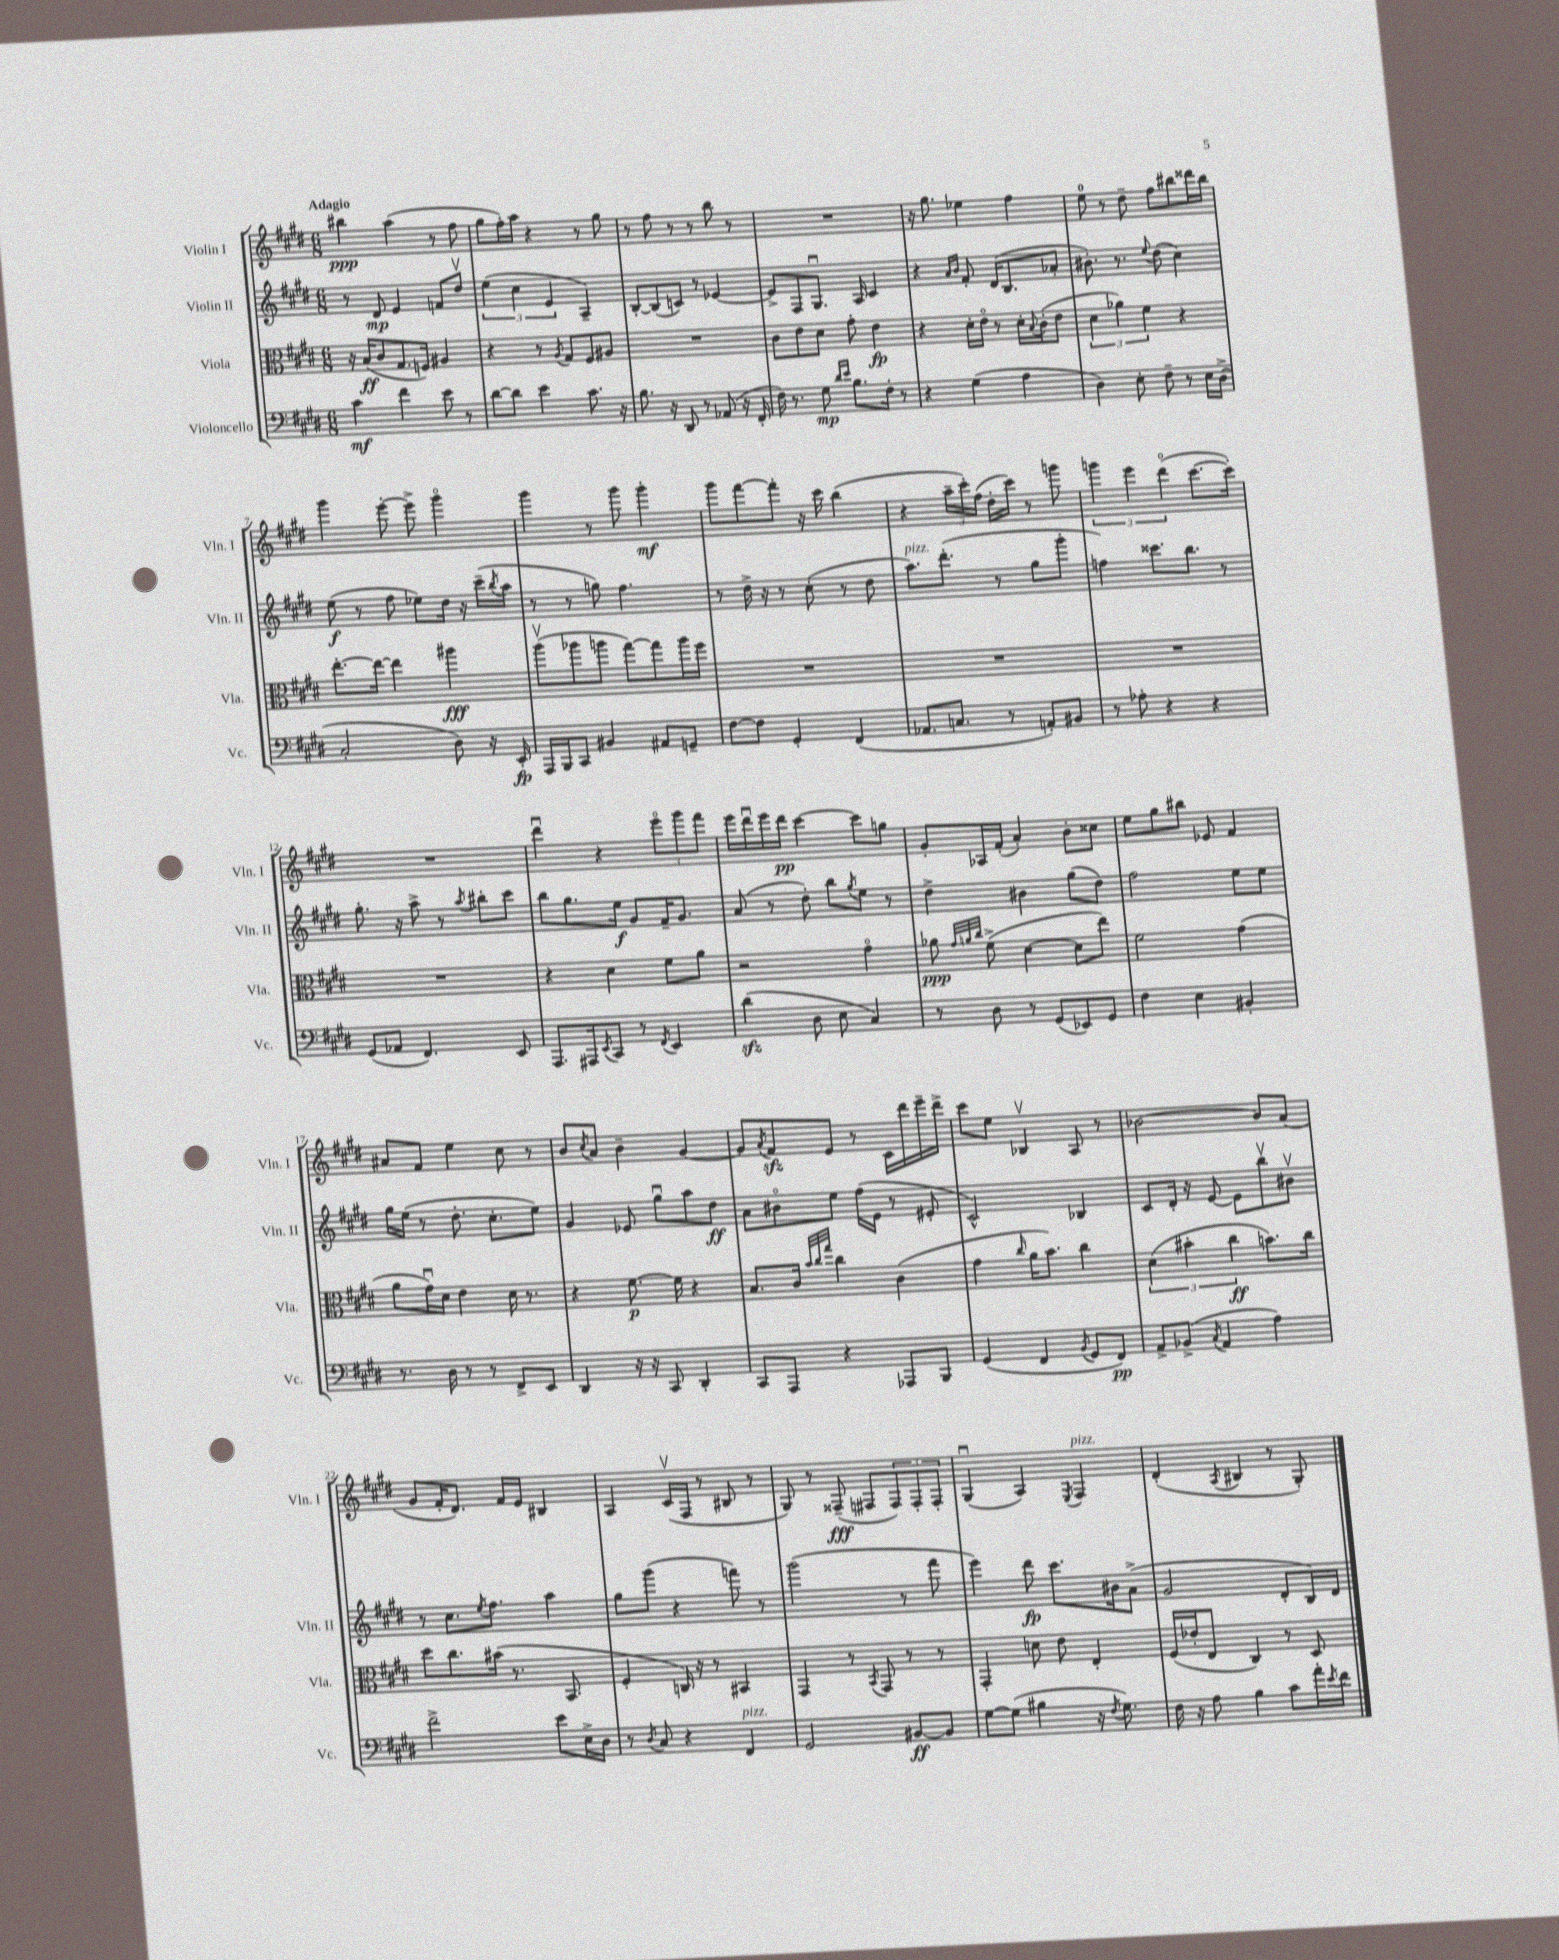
<<
\new StaffGroup <<
\new Staff = "s0" \with { instrumentName = "Violin I" shortInstrumentName = "Vln. I" } {
    \clef treble \key e \major \numericTimeSignature \time 6/8 \tempo "Adagio"
    bis''4\ppp a''4( r8 fis''8 |
    gis''8 fis''16-.) a''16 r4 r8 gis''8 |
    r8 fis''8 r8 r8 b''8 r8 |
    R2. |
    r16 gis''8. ees''4 fis''4 |
    e''8-0 r8 dis''8-- fis''8 bis''8 disis'''16 bis''16 |
    gis'''4 e'''8~-. e'''8-> gis'''4\flageolet |
    gis'''4 r8 gis'''8 gis'''4-.\mf |
    gis'''8 fis'''8~ fis'''8-. r16 cis'''16 b''4( |
    r4 \tuplet 3/2 { a''16-- cis'''16-.) fis''16( } dis''16-. cis'''16) r8 g'''8 |
    \tuplet 3/2 { g'''4 e'''4 dis'''4\flageolet( } cis'''8.~ cis'''16-.) |
    R2. |
    dis'''4\downbow r4 \tuplet 3/2 { e'''8\flageolet gis'''8 fis'''8 } |
    e'''16 dis'''16\downbow e'''16 dis'''16\pp cis'''4~ cis'''8 g''8 |
    gis'8-. aes16 fis'16-.( a'4-.) b'8-. cisis''8 |
    e''8 gis''8 bis''8 ees'8 fis'4 |
    ais'8 fis'8 e''4 cis''8 r8 |
    b'8 \acciaccatura { cis''8 } a'8 b'4-- gis'4~ |
    gis'8 \acciaccatura { a'8 } fis'8\sfz e'8 r8 cis'16 dis'''16 e'''16-- dis'''16-> |
    cis'''8 e''8 bes4\upbow a8 r8 |
    bes'2~ bes'8 a'8( |
    gis'8 fis'16-. dis'8.) fis'16 e'16 bis4 |
    a4 cis'16\upbow( fis16 r8 bis8 r8 |
    gis8) r8 fisis8--\fff( fis8 \tuplet 3/2 { fis8) fis8-. fis8-. } |
    gis4\downbow( a4) \acciaccatura { e8 } fis4^\markup { \italic "pizz." } |
    dis'4-.( \acciaccatura { a8 } bis4 r8 gis8-.) \bar "|." |
}
\new Staff = "s1" \with { instrumentName = "Violin II" shortInstrumentName = "Vln. II" } {
    \clef treble \key e \major \numericTimeSignature \time 6/8
    r8 dis'8\mp e'4 f'8 dis''8\upbow |
    \tuplet 3/2 { e''4( cis''4 e'4 } a4--) |
    b8~-. b8( c'8) r8 ees'4~ |
    ees'8-> fis8 gis8.\downbow a16 cis'4 |
    r4 \grace { a'16 b'16 } fis'8-. dis'16( b8. aes'8-. |
    bis'8.-.) r8. \appoggiatura { e''8 } dis''8( cis''4) |
    e''8\f( r8 fis''8 ees''8) dis''16 r16 cis'''16--( \acciaccatura { b''8 } a''16 |
    r8 r8 g''8) fis''4. |
    r8 dis''16-> r16 r8 cis''8-.( r8 dis''8 |
    a''8.^\markup { \italic "pizz." }) dis'''8.-.( r8 gis''8 gis'''8-. |
    f''4) cisis'''8. b''8. r8 |
    gis''8.-. r16 a''8-> r8 \acciaccatura { a''8 } bis''8-. cis'''8 |
    b''8 gis''8. e''16\f gis'8 fis'16-- gis'8. |
    a'8( r8 dis''8-.) b''8 \acciaccatura { gis''8 } e''8 r8 |
    dis''4-> bis'4 gis''8( dis''8) |
    fis''2 e''8 e''8 |
    gis''16 e''16( r8 dis''8.-. cis''8.-. e''8) |
    gis'4 ees'8 gis''8\downbow a''8 dis''8\ff |
    a'8 bis'8\flageolet e''8 fis''16( e'16 r8 eis'8-. |
    cis'2-^) bes4 |
    cis'8 dis'16-. r16 e'8~ e'8 b''8\upbow bis'8\upbow |
    r8 cis''8. \acciaccatura { e''8 } fis''8. a''4 |
    gis''8 gis'''8( r4 f'''8) r8 |
    gis'''2( r8 fis'''8 |
    e'''4) dis'''8\fp cis'''8. bis'16 a'8->( |
    gis'2 dis'8-. b16) dis'16 \bar "|." |
}
\new Staff = "s2" \with { instrumentName = "Viola" shortInstrumentName = "Vla." } {
    \clef alto \key e \major \numericTimeSignature \time 6/8
    r16 b16\ff( cis'8 gis8. f16) ais4 |
    r4 r8 \acciaccatura { a8 } gis8 fis8 ais8 |
    R2. |
    cis'8 e'8 dis'8 gis'8-. e'4\fp |
    r4 dis'16-. e'16\flageolet r8 dis'16-. \appoggiatura { b8 } cis'16-.( e'8 |
    \tuplet 3/2 { dis'4 aes'4) fis'4 } r4 |
    e''8.~-. e''16~ e''4 ais''4\fff |
    a''8\upbow( aes''8 a''8 gis''8~) gis''8 a''16 fis''16 |
    R2. |
    R2. |
    R2. |
    R2. |
    r4 dis'4 fis'8 a'8 |
    r2 gis'4\flageolet |
    aes'8\ppp \grace { gis'32 a'32 cis''32 } fis'8->( dis'4~ dis'8 e''8) |
    fis'2 gis'4( |
    a'8 gis'16\downbow) dis'16 e'4 dis'16 r8. |
    r4 fis'8.~\p fis'16 r4 |
    b8. cis'16 \grace { b'32 cis''32 gis''32 } cis''4 cis'4( |
    gis'4 \grace { cis''16 } a'16 b'8.) cis''4 |
    \tuplet 3/2 { dis'4( bis'4-. cis''4\ff } b'8.) cis''16 |
    dis''8 cis''8. bis'16( r8. b,8. |
    fis4-. c16) r16 r8 bis,4 |
    gis,4 r8 \acciaccatura { b,8 } gis,8 r8 r8 |
    gis,4-. d'8 e'8 e4-. |
    fis16( ees'16-. e8 cis4) r8 dis8 \bar "|." |
}
\new Staff = "s3" \with { instrumentName = "Violoncello" shortInstrumentName = "Vc." } {
    \clef bass \key e \major \numericTimeSignature \time 6/8
    cis'4\mf fis'4 e'8 r8 |
    dis'8~ dis'8 e'4 cis'8. r16 |
    b8. r16 dis,8 r8 aes,8( r16 fis,16-. |
    fis16) r8. gis8\mp \grace { dis'16 e'16 } b8. fis16-. r8 |
    r4 gis4( a4 |
    dis4) e8-. fis8-- r8 e16 dis16->( |
    cis2-. dis8) r16 e,16-.\fp |
    a,,16 b,,16 cis,8 bis,4 ais,8 g,8-- |
    fis8~ fis8 gis,4-. fis,4( |
    aes,8. c8. r8 a,8-.) bis,8 |
    r8 aes8-. r4 r4 |
    gis,8( aes,8 fis,4.) e,8 |
    a,,8. ais,,16 \acciaccatura { e,8 } cis,8 r8 \acciaccatura { fis,8 } e,4 |
    dis'4\sfz( dis8 e8 cis4) |
    r8 dis8 r8 gis,8( ees,8) gis,8 |
    fis4 e4 bis,4-. |
    r8. dis16 r8 r8 fis,8-> e,8 |
    dis,4 r16 r16 cis,8 dis,4-. |
    cis,8 a,,8 r4 aes,,8 b,,8 |
    gis,4( fis,4 \acciaccatura { b,8 } gis,8 fis,8\pp) |
    a,8-> bes,8->( \acciaccatura { cis8 } a,4 a4) |
    fis'2-> e'8 e16-> dis16 |
    r8 \acciaccatura { dis8 } cis8 r4 fis,4^\markup { \italic "pizz." } |
    gis,2 bis,8~\ff bis,8 |
    gis8~ gis8( bis4 r16 \acciaccatura { fis8 } gis8.) |
    fis16 r16 a8 b4 cis'8 a'16-. \acciaccatura { e'8 } fis'16 \bar "|." |
}
>>
>>
